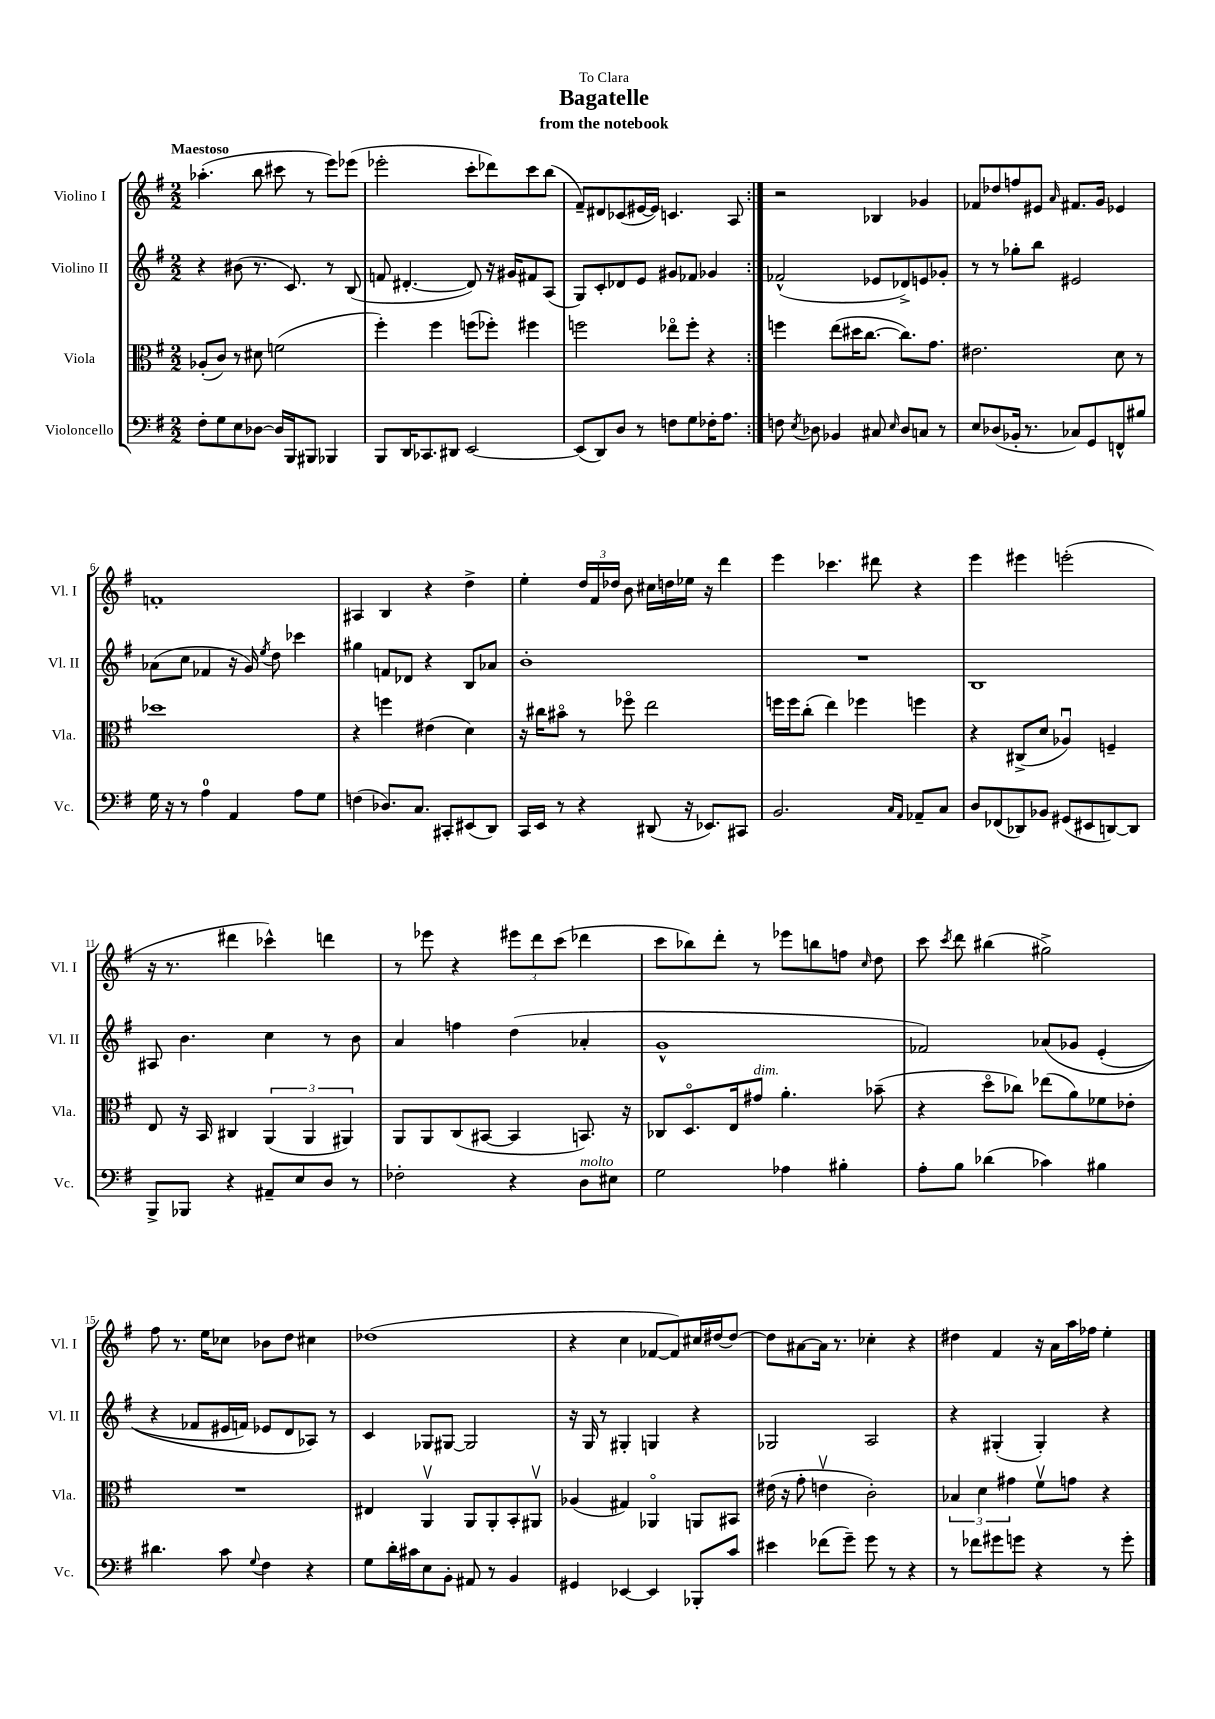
\header { title = "Bagatelle" subtitle = "from the notebook" dedication = "To Clara" }
<<
\new StaffGroup <<
\new Staff = "s0" \with { instrumentName = "Violino I" shortInstrumentName = "Vl. I" } {
    \clef treble \key g \major \numericTimeSignature \time 2/2 \tempo "Maestoso"
    \autoBeamOff \repeat volta 2 { aes''4.-.( b''8 cis'''8 r8 e'''8[) ees'''8]( |
    ees'''2-. c'''8[-. des'''8) c'''8 b''8]( |
    fis'8[--) dis'8 ces'8( eis'16~ eis'16]) c'4. a8 | }
    r2 bes4 ges'4 |
    fes'8[ des''8 f''8 eis'8] \grace { a'16 } fis'8.[ g'16] ees'4 |
    f'1-. |
    ais4 b4 r4 d''4-> |
    e''4-. \tuplet 3/2 { d''16[ fis'16 des''16] } b'8 cis''16[ d''16 ees''16] r16 d'''4 |
    e'''4 ces'''4. dis'''8 r4 |
    e'''4 eis'''4 e'''2-.( |
    r16 r8. dis'''4 ces'''4-^) d'''4 |
    r8 ees'''8 r4 \tuplet 3/2 { eis'''8[ d'''8 c'''8]( } des'''4 |
    c'''8[ bes''8) d'''8]-. r8 ees'''8[ b''8 f''8] \grace { c''16 } d''8 |
    c'''8 \acciaccatura { c'''8 } d'''8 bis''4( gis''2->) |
    fis''8 r8. e''16[ ces''8] bes'8[ d''8] cis''4 |
    des''1( |
    r4 c''4 fes'8[~ fes'8) cis''16 dis''16~ dis''8]~ |
    dis''8[ ais'8~ ais'16] r8. ces''4-. r4 |
    dis''4 fis'4 r16 a'16[ a''16 fes''16] e''4-. \bar "|." |
}
\new Staff = "s1" \with { instrumentName = "Violino II" shortInstrumentName = "Vl. II" } {
    \clef treble \key g \major \numericTimeSignature \time 2/2
    \autoBeamOff \repeat volta 2 { r4 bis'8( r8. c'8.) r8 b8( |
    f'8 dis'4.~-. dis'8) r16 gis'16[ fis'8 a8]( |
    g8[) c'8-. des'8 e'8] gis'8[ fes'8] ges'4 | }
    fes'2-^( ees'8[ des'8->) e'8 ges'8]-. |
    r8 r8 ges''8[-. b''8] eis'2 |
    aes'8[( c''8] fes'4 r16 g'16) \acciaccatura { e''8 } d''8 ces'''4 |
    gis''4 f'8[ des'8] r4 b8[ aes'8] |
    b'1-. |
    R1 |
    b1 |
    ais8 b'4. c''4 r8 b'8 |
    a'4 f''4 d''4( aes'4-. |
    g'1-^ |
    fes'2) aes'8[\( ges'8] e'4-.( |
    r4 fes'8[ eis'16 f'16]) ees'8[ d'8 aes8]\) r8 |
    c'4 ges8[ gis8]~ gis2 |
    r16 g16 r8 gis4-. g4 r4 |
    ges2 a2 |
    r4 gis4-.( gis4-.) r4 \bar "|." |
}
\new Staff = "s2" \with { instrumentName = "Viola" shortInstrumentName = "Vla." } {
    \clef alto \key g \major \numericTimeSignature \time 2/2
    \autoBeamOff \repeat volta 2 { aes8[-.( c'8]) r8 dis'8 f'2( |
    fis''4-.) fis''4 f''8[( fes''8]-.) fis''4 |
    f''2 ees''8[\flageolet f''8]-. r4 | }
    f''4 e''8[( dis''16 c''8.]~ c''8.[) g'8.] |
    eis'2. d'8 r8 |
    des''1 |
    r4 f''4 eis'4( d'4) |
    r16 cis''16[ bis'8]\flageolet r8 fes''8\flageolet e''2 |
    f''16[ f''16 c''8]-.( e''4) fes''4 f''4 |
    r4 cis8[->( d'8] aes4\downbow) f4-- |
    e8 r16 b,16 cis4 \tuplet 3/2 { a,4( a,4 ais,4) } |
    a,8[ a,8 c8( bis,8]~ bis,4 b,8.) r16 |
    ces8[ d8.\flageolet e16 gis'8]^\markup { \italic "dim." } a'4.-. bes'8--( |
    r4 d''8[\flageolet ces''8]) ees''8[( a'8) fes'8 ees'8]-. |
    R1 |
    eis4 a,4\upbow a,8[ a,8-. b,8-. ais,8]\upbow |
    aes4( gis4) aes,4\flageolet a,8[ bis,8] |
    eis'16( r16 g'8-. e'4\upbow c'2-.) |
    \tuplet 3/2 { bes4 d'4 gis'4 } fis'8[\upbow g'8] r4 \bar "|." |
}
\new Staff = "s3" \with { instrumentName = "Violoncello" shortInstrumentName = "Vc." } {
    \clef bass \key g \major \numericTimeSignature \time 2/2
    \autoBeamOff \repeat volta 2 { fis8[-. g8 e8 des8]~ des16[ b,,16 bis,,8] bes,,4 |
    b,,8[ d,16 ces,8. dis,8] e,2~ |
    e,8[( d,8) d8] r8 f8[ g8 fes16-. a8.] | }
    f8 \acciaccatura { e8 } des8 bes,4 cis8 \grace { e16 } des8[ c8] r8 |
    e8[ des8( bes,16]-. r8. ces8[) g,8 f,8-^ bis8] |
    g16 r16 r8 a4-0 a,4 a8[ g8] |
    f4( des8.[) c8.] cis,8[-. eis,8( d,8]) |
    c,16[ e,16] r8 r4 dis,8( r16 ees,8.[) cis,8] |
    b,2. \grace { c16[ a,16] } aes,8[-- c8] |
    d8[ fes,8( des,8) bes,8] gis,8[( eis,8 d,8~) d,8] |
    b,,8[-> bes,,8] r4 ais,8[-- e8 d8] r8 |
    fes2-. r4 d8[^\markup { \italic "molto" } eis8] |
    g2 aes4 bis4-. |
    a8[-. b8] des'4( ces'4) bis4 |
    dis'4. c'8 \appoggiatura { g8 } fis4 r4 |
    g8[ d'16-. cis'16 e8 b,8]-. ais,8 r8 b,4 |
    gis,4 ees,4~ ees,4 bes,,8[-. c'8] |
    eis'4 fes'8[( g'8]--) g'8 r8 r4 |
    r8 fes'8[ gis'8 g'8] r4 r8 g'8-. \bar "|." |
}
>>
>>
